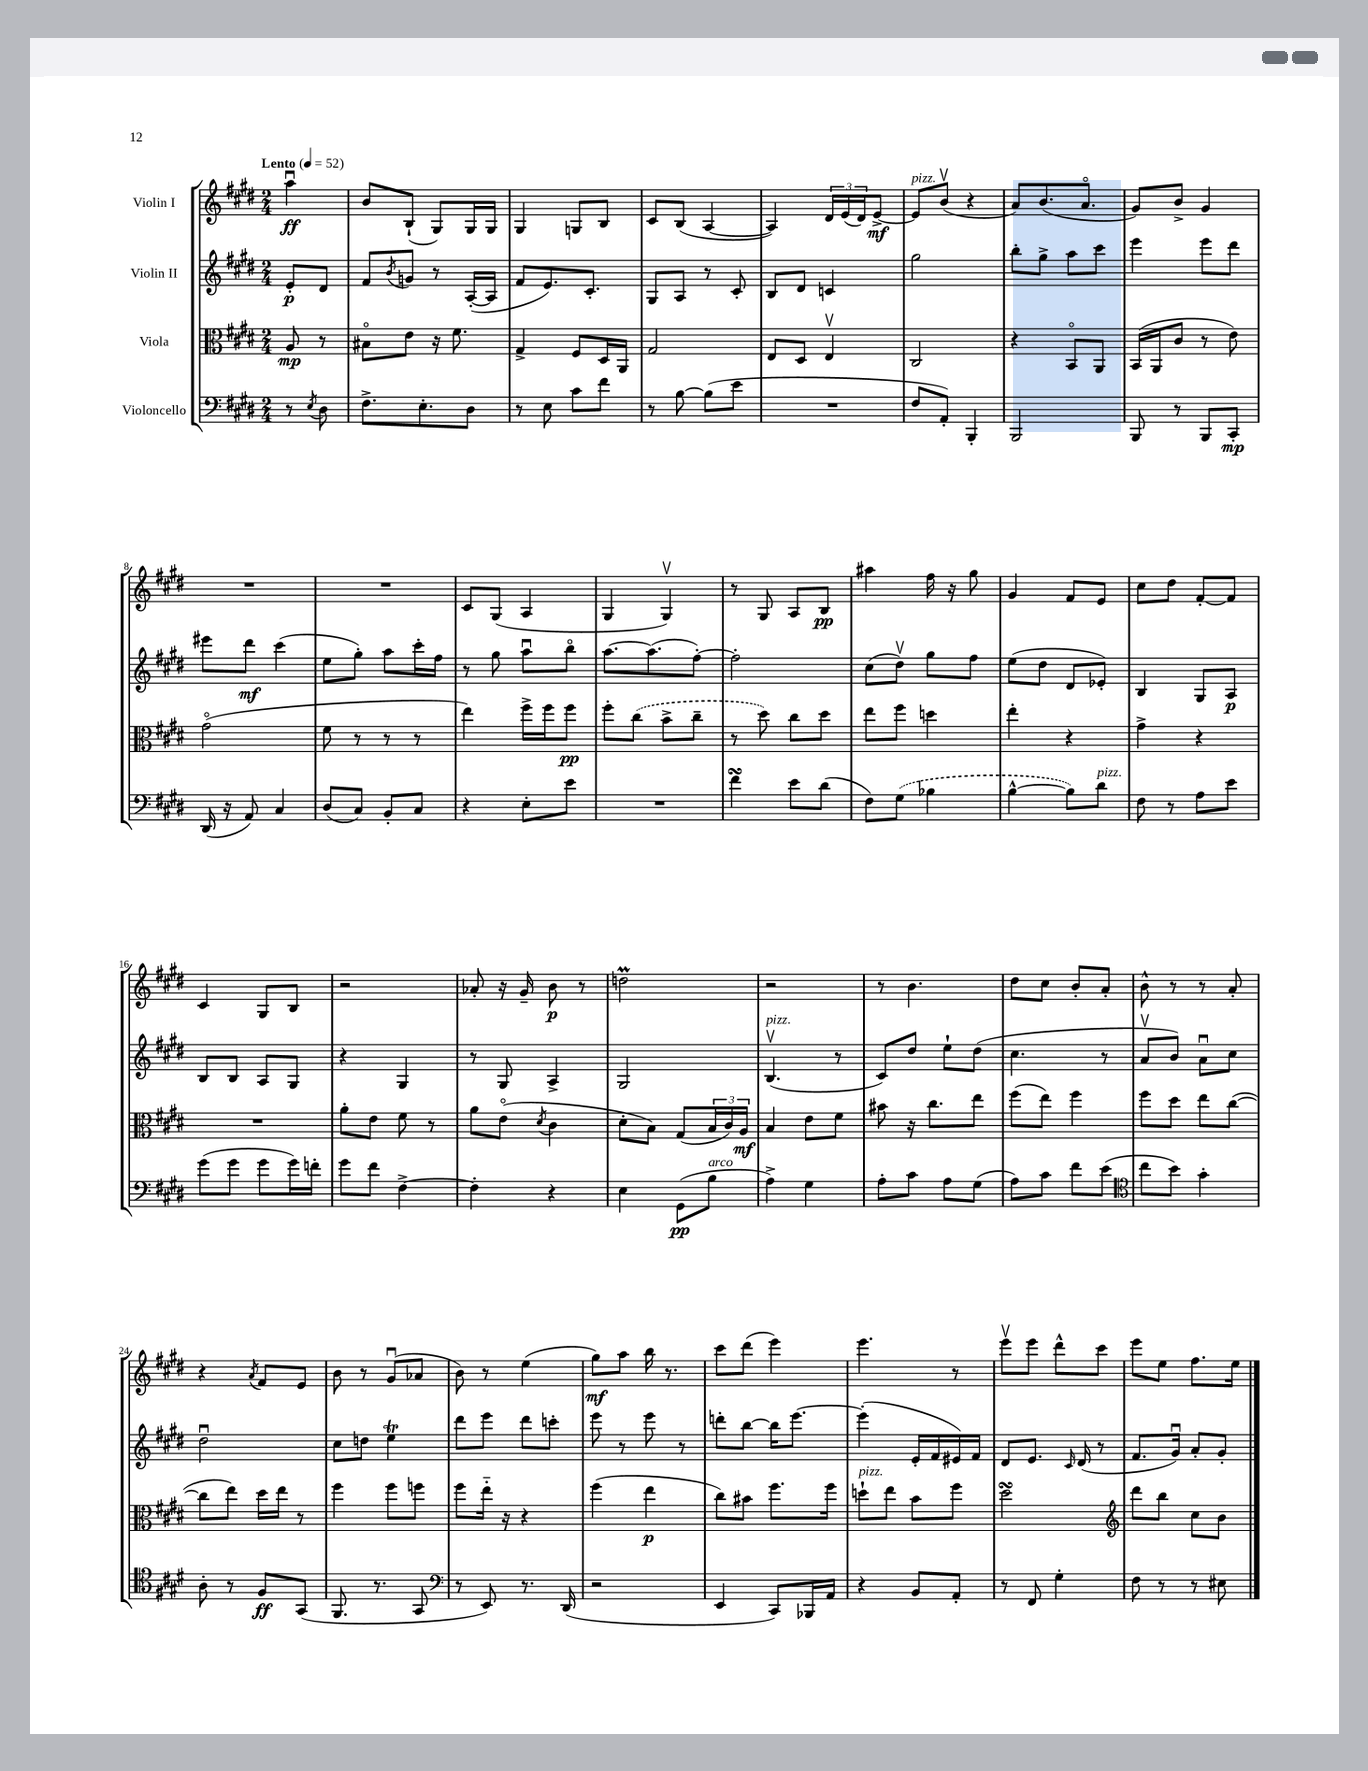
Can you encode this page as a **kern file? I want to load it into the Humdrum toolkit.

**kern	**kern	**kern	**kern
*staff4	*staff3	*staff2	*staff1
*clefF4	*clefC3	*clefG2	*clefG2
*k[f#c#g#d#]	*k[f#c#g#d#]	*k[f#c#g#d#]	*k[f#c#g#d#]
*M2/4	*M2/4	*M2/4	*M2/4
*MM52	*MM52	*MM52	*MM52
8r	8A	8e'	4aau
8qE	.	.	.
8D#	8r	8d#	.
=	=	=	=
8.F#^	8B#o	8f#	8b
.	.	8qb	.
.	8e	8g	(8B`
8.E'	.	.	.
.	16r	8r	8G#)
.	8.f#	.	.
8D#	.	([16A'	16G#
.	.	16A]	16G#
=	=	=	=
8r	4G#^	8f#	4G#
8E	.	8.e)	.
8c#	8F#	.	8G
.	.	8.c#'	.
8f#	16D#	.	8B
.	16AA	.	.
=	=	=	=
8r	2G#	8G#	8c#
[8B	.	8A	(8B
(8B]	.	8r	[4A
8e	.	8c#'	.
=	=	=	=
2r	8E	8B	4A])
.	8D#	8d#	.
.	4Ev	4c	24d#
.	.	.	(24e
.	.	.	24d#)
.	.	.	[8e^
=	=	=	=
8F#	2C#	2gg#	8e]
8AA')	.	.	(8bv
4BBB'	.	.	4r
=	=	=	=
2BBB	4r	8bb'	8a)
.	.	8gg#^	(8.b
.	8BBo	8aa	.
.	.	.	8.ao
.	8AA	8ccc#	.
=	=	=	=
8BBB	(16BB	4eee	8g#)
.	16AA	.	.
8r	8c#	.	8b^
8BBB	8r	8eee	4g#
8CC#'	8e)	8ddd#	.
=	=	=	=
(16DD#	(2g#o	8eee#	2r
16r	.	.	.
8AA)	.	8ddd#	.
4C#	.	(4ccc#	.
=	=	=	=
(8D#	8f#	8ee	2r
8C#)	8r	8gg#')	.
8BB'	8r	8aa	.
8C#	8r	16ccc#'	.
.	.	16ff#	.
=	=	=	=
4r	4ee)	8r	8c#
.	.	8gg#	(8G#
8E'	16ff#^	8aau	4A
.	16ff#	.	.
8e	8ff#	8bbo	.
=	=	=	=
2r	8ff#'	[8.aa	4G#
.	(8cc#	.	.
.	.	(8.aa]	.
.	8b^	.	4G#v)
.	8cc#~	[8ff#')	.
=	=	=	=
4f#	8r	2ff#']	8r
.	8dd#)	.	8G#
8e	8cc#	.	8A
(8d#	8dd#	.	8B
=	=	=	=
8F#)	8ee	(8cc#	4aa#
(8G#	8ff#	8dd#v)	.
4B-	4dd	8gg#	16ff#
.	.	.	16r
.	.	8ff#	8gg#
=	=	=	=
[4B^^	4ee'	(8ee	4g#
.	.	8dd#	.
8B])	4r	8d#	8f#
8d#	.	8e-')	8e
=	=	=	=
8F#	4g#^	4B	8cc#
8r	.	.	8dd#
8A	4r	8G#	[8f#'
8e	.	8A	8f#]
=	=	=	=
(8g#	2r	8B	4c#
8g#	.	8B	.
8g#	.	8A	8G#
16g#)	.	8G#	8B
16f'	.	.	.
=	=	=	=
8g#	8a'	4r	2r
8f#	8e	.	.
[4F#^	8f#	4G#	.
.	8r	.	.
=	=	=	=
4F#']	8a	8r	8a-'
.	(8eo	8G#	16r
.	.	.	16g#~
.	8qd#	.	.
4r	4c#	4A^	8b
.	.	.	8r
=	=	=	=
4E	8d#'	2G#	2dd
.	8B)	.	.
(8GG#	(8G#	.	.
8B	24B	.	.
.	24c#)	.	.
.	24A	.	.
=	=	=	=
4A^)	4B	(4.Bv	2r
4G#	8e	.	.
.	8f#	8r	.
=	=	=	=
8A'	8b#	8c#)	8r
8c#	16r	8dd#	4.b
.	8.cc#	.	.
8A	.	8ee`	.
(8G#	8ee	(8dd#	.
=	=	=	=
8A)	(8ff#	4.cc#	8dd#
8c#	8ee)	.	8cc#
8f#	4ff#	.	8b'
(8e	.	8r	8a'
=	=	=	=
*clefC4	*	*	*
8cc#	8ff#	8av	8b^^
8b)	8dd#	8b)	8r
4g#'	8ee	8au	8r
.	([8cc#	8cc#	8a'
=	=	=	=
8A'	8cc#]	2dd#u	4r
8r	8ee)	.	.
.	.	.	8qa
8F#	16dd#	.	8f#
.	16ee	.	.
(8GG#	8r	.	8e
=	=	=	=
8.FF#	4ff#	8cc#	8b
.	.	8dd	8r
8.r	.	.	.
.	8ff#	4ee	(8g#u
8GG#	8ff	.	8a-
=	=	=	=
*clefF4	*	*	*
8r	8ff#	8ddd#	8b)
8EE)	16ee'~	8eee	8r
.	16r	.	.
8.r	4r	8ddd#	(4ee
.	.	8ccc'	.
(16DD#	.	.	.
=	=	=	=
2r	(4ff#	8eee	8gg#)
.	.	8r	8aa
.	4ee	8eee	16bb
.	.	.	8.r
.	.	8r	.
=	=	=	=
4EE	8cc#)	8ddd'	8ccc#
.	8b#	[8bb	(8ddd#
8CC#)	8.ff#	16bb]	4eee)
.	.	[8.eee	.
16BBB-	.	.	.
16AA	16ff#	.	.
=	=	=	=
4r	8dd`	(4eee']	4.eee
.	8ee	.	.
8BB	8b	16e'	.
.	.	16f#	.
8AA'	8ff#	16e#)	8r
.	.	16f#	.
=	=	=	=
8r	2dd#	8d#	8eeev
8FF#	.	8.e	8eee
4G#'	.	.	8ddd#^^
.	.	16qqc#	.
.	.	(16d#	.
.	.	8r	8ccc#
=	=	=	=
*	*clefG2	*	*
8F#	8ddd#	8.f#	8eee
8r	8bb	.	8ee
.	.	16g#u)	.
8r	8cc#	8a'	8.ff#
8E#	8b	8g#'	.
.	.	.	16ee
==	==	==	==
*-	*-	*-	*-
